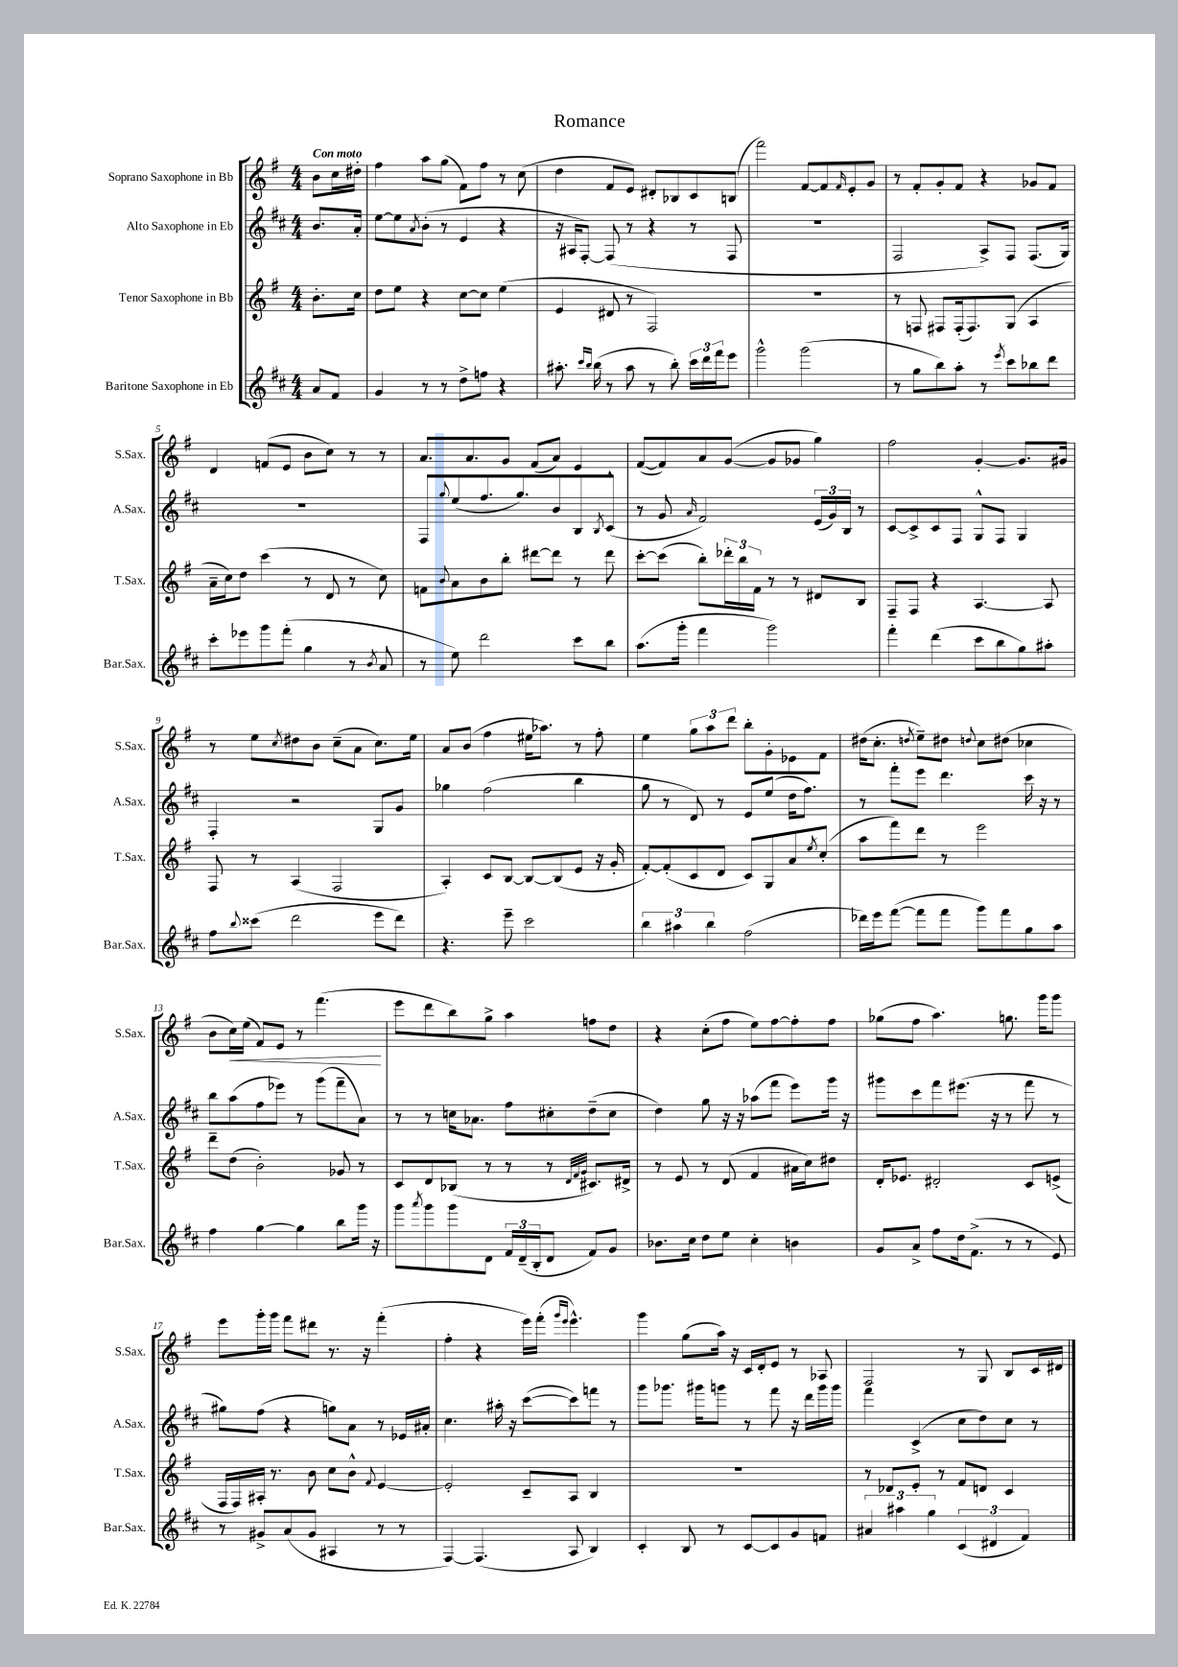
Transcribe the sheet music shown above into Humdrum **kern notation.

**kern	**kern	**kern	**kern
*staff4	*staff3	*staff2	*staff1
*clefG2	*clefG2	*clefG2	*clefG2
*k[f#c#]	*k[f#]	*k[f#c#]	*k[f#]
*M4/4	*M4/4	*M4/4	*M4/4
8a/L	8.b'\L	8.b/L	8b\L
8f#/J	.	.	16cc\L
.	16cc\Jk	16a'/Jk	16dd#'\JJ
=	=	=	=
4g/	8dd\L	[8ee\L	4ff#\
.	8ee\J	8ee\]	.
.	.	8qa/	.
8r	4r	(8b'\J	8aa\L
8r	.	8r	(8gg\J
8dd^\L	[8cc\L	4e/	8f#\L)
8ff\J	8cc\]J	.	8ff#\J
4r	(4ee\	4r	8r
.	.	.	(8cc\
=	=	=	=
8.aa#'\	4e/	16r	4dd\
.	.	16A#/LK	.
.	.	[8F#'/J)	.
16qqccc#/LL	.	.	.
16qqbb/JJ	.	.	.
(16bb\	.	.	.
8r	8d#/	(8F#/]	8f#/L
8aa#\	8r	8r	8e/J)
8r	2F#/)	4r	8d#'/L
8bb'\)	.	.	8B-/
24ccc#\LL	.	8r	8c/
24ddd\	.	.	.
24fff#\J	.	.	.
8eee\J	.	8F#/	(8B/J
=	=	=	=
2ggg^^\	1r	1r	2fff#\)
(2ggg\	.	.	[8f#/L
.	.	.	8f#/]
.	.	.	16qqf#/
.	.	.	8e'/
.	.	.	8g/J
=	=	=	=
8r	8r	2F#/	8r
8gg\L	8F/	.	8f#'/L
8bb\)	8F#/L	.	8g'/
8aa'\J	(16F#'/k	.	8f#/J
.	8.F#/)	.	.
8r	.	8A^/L)	4r
8qeee/	.	.	.
8ccc#\L	(8G/J	8F#/J	.
8bb-\	4A/	(8.F#/L	8g-/L
8ddd\J	.	.	8f#/J
.	.	16G/Jk)	.
=	=	=	=
8ccc#'\L	16a~\LL	1r	4d/
.	16cc\J)	.	.
8eee-\	8dd\J	.	.
8ggg\	(4ccc\	.	(8f/L
(8fff#'\J	.	.	8e/J
4gg\	8r	.	8b\L
.	8d/	.	8cc\J)
8r	8r	.	8r
8qb/	.	.	.
8a/	8cc\)	.	8r
=	=	=	=
8r	8f\L	8F#/L	8.a/L
.	8qqb/	8qqgg/	.
8ee\)	8a\	(8ee/	.
.	.	.	8.a/
2ddd\	8b\	8.ff#/	.
.	8bb'\J	.	8g/J
.	.	8.gg/)	.
.	[8ddd#\L	.	(8f#/L
.	8ddd#\]J	8b/	8a/J)
8ccc#\L	8r	8B/	4e/
.	.	8qB/	.
8bb\J	8ddd#\	(8c#^^/J	.
=	=	=	=
(8.aa\L	[8ccc'\L	8r	([8f#/L
.	(8ccc\]J	8g/	8f#/])
16ggg'\Jk	.	.	.
.	.	16qqa/	.
4fff#\	8bb'\L)	2f#/)	8a/
.	24ddd-'\L	.	([8g/J
.	24bb\	.	.
.	24f#\JJ	.	.
2ggg\)	8r	.	8g/]L
.	8r	.	8g-/J
.	8d#/L	(24e/LL	4gg\)
.	.	24g/)	.
.	.	24B/JJ	.
.	8B/J	8r	.
=	=	=	=
4fff#'\	8F#~/L	[8c#/L	2ff#\
.	8F#/J	8c#^/]	.
(4ddd\	4r	8c#/	.
.	.	8F#/J	.
8ccc#\L	[4.A/	8G^^/L	[4g'/
8bb\	.	8F#/J	.
8gg\)	.	4G/	8.g/]L
8aa#'\J	8A/]	.	.
.	.	.	16g#/Jk
=	=	=	=
8ff#\L	8F#/	4F#'/	8r
8qqbb/	.	.	.
(8ccc##\J	8r	.	8ee\L
.	.	.	8qcc/
2ddd\	(4A/	2r	8dd#\
.	.	.	8b\J
.	2F#/	.	(8cc~\L
.	.	.	8a\J
8eee\L	.	8G/L	8.cc\L)
8ddd\J)	.	8g/J	.
.	.	.	16ee\Jk
=	=	=	=
4.r	4A'/)	4gg-\	8a/L
.	.	.	(8b/J
.	8c/L	(2ff#\	4ff#\
8eee~\	[8B/J	.	.
2ccc#\	8B/_L	.	16ee#\LK
.	.	.	8.aa-\J)
.	(8B/]	.	.
.	8e/J	4bb\	8r
.	16r	.	8ff#'\
.	16g'/	.	.
=	=	=	=
6bb\	[8f#'/L)	8gg\	4ee\
.	(8f#'/]	8r	.
6aa#\	.	.	.
.	8c/	8d/)	12gg\L
6bb\	.	.	12aa\
.	8d/J	8r	.
.	.	.	12ddd\J
(2ff#\	8c/L)	8e/L	8bb'\L
.	8G/	(8ee/J	8g'\
.	8a/	16dd\LK	8e-\
.	.	8.ff#\J)	.
.	8qee/	.	.
.	(8cc'/J	.	8f#\J
=	=	=	=
16ddd-\LL)	8aa\L	8r	(16dd#\LK
16eee\J	.	.	8.cc'\J
([8fff#\J	8fff#\)	8fff#'\L	.
.	.	.	8qdd/
8fff#\]L	8ddd\J	8eee\J	8ee~\L)
8fff#\J	8r	4.ddd\	8dd#\J
.	.	.	8qqdd/
8ggg\L)	2eee\	.	8cc\L
8fff#\	.	.	(8dd#\J
8gg\	.	16ccc#\	4cc-\
.	.	16r	.
8aa\J	.	8r	.
=	=	=	=
4ff#\	8ddd~\L	8bb\L	8b\L
.	(8dd\J	(8aa\	16cc\L)
.	.	.	(16ee\JJ
[4gg\	2b'\)	8ff#\	8f#/L)
.	.	8eee-\J)	8e/J
4gg\]	.	8r	8r
.	.	(8ggg\L	(4.fff#\
8bb\L	8g-/	8fff#~\	.
16ggg\Jk	8r	8a\J)	.
16r	.	.	.
=	=	=	=
8ggg\L	8c/L	8r	8eee\L
8qaaa/	.	.	.
8ggg\	8d/	8r	8ddd\
8ggg\	(8B-/J	16cc\LK	8bb\)
.	.	8.a-\J	.
8d\J	8r	.	8gg^\J
24f#/LL	8r	8ff#\L	4aa\
(24d~/	.	.	.
24B'/J	.	.	.
8d/J	8r	8cc#'\	.
.	32qqd/LLL	.	.
.	32qqf#/	.	.
.	32qqg/JJJ	.	.
8f#/L)	8.c#/L)	(8dd~\	8ff\L
8g/J	.	8cc#\J	8dd\J
.	16d#^/Jk	.	.
=	=	=	=
8.b-\L	8r	4dd\)	4r
.	8e/	.	.
16cc#\Jk	.	.	.
8dd\L	8r	8gg\	(8cc'\L
8ee\J	(8d/	16r	8ff#\J
.	.	16r	.
4cc#'\	4f#/	(8aa-\L	8ee\L)
.	.	8fff#\J	[8ff#\
4b\	16a#\LL	8eee\L)	8ff#'\]
.	16cc\J)	.	.
.	8dd#\J	16ggg\Jk	8ff#\J
.	.	16r	.
=	=	=	=
8g/L	16d'/LK	8ggg#\L	(8gg-\L
.	8.e-/J	.	.
8a^/J	.	8ccc#\	8ff#\J
8ff#\L	2d#'/	8fff#\	4.aa\)
16dd\k	.	(8.eee#\J	.
(8.f#^\J	.	.	.
.	.	16r	.
8r	.	8r	8.gg\
8r	8c/L	8fff#\	.
.	.	.	16ggg\LK
8e/)	(8e^/J	8r	8ggg\J
=	=	=	=
8r	16F#/LL	8gg#\L)	8eee\L
.	16F#/)	.	.
8g#^/L	16A#'/JJ	(8ff#\J	16ggg'\L
.	8.r	.	16ggg\JJ
(8a/	.	4r	8fff#\L
8g#/J	8b\	.	8ddd#\J
4A#/	8cc\L	8gg\L)	8.r
.	8b^^\J	8a\J	.
.	.	.	16r
.	8qqf#/	.	.
8r	[4e/	8r	(4fff#'\
8r	.	16e-/LL	.
.	.	16a#'/JJ	.
=	=	=	=
[4F#/)	2e'/]	4.cc#\	4ff#'\
(4.F#/]	.	.	4r
.	.	16aa#'\	.
.	.	16r	.
.	8c~/L	([8ccc#\L	16eee\LL)
.	.	.	(16fff#'\JJ
.	.	.	16qqggg/LL
.	.	.	16qqeee/JJ
8A/	8A/J	8ccc#\])	4.eee^^\)
4B/)	4B/	8fff\J	.
.	.	8r	.
=	=	=	=
4c#'/	1r	8ggg\L	4ggg\
.	.	8.ggg-\J	.
8B/	.	.	(8gg\L
.	.	16ggg#\LK	.
8r	.	8ggg\J	16aa\Jk)
.	.	.	16r
[8c#/L	.	8r	16c/LL
.	.	.	16d'/J
8c#/]	.	8fff#\	8e/J
8g/	.	16r	8r
.	.	16ddd\LL	.
8f/J	.	16ggg\	8A-/
.	.	16ggg\JJ	.
=	=	=	=
6a#/	8r	4fff#\	2F#/
.	8d-/L	.	.
6aa#\	.	.	.
.	8e'/J	(4c#^/	.
6gg\	.	.	.
.	8r	.	.
(6c#/	8f#/L	8cc#\L	8r
.	8d/J	8dd\)	8G/
6d#/	.	.	.
.	4c/	8cc#\J	8B/L
6f#/)	.	.	.
.	.	8r	16c/L
.	.	.	16d#/JJ
==	==	==	==
*-	*-	*-	*-
